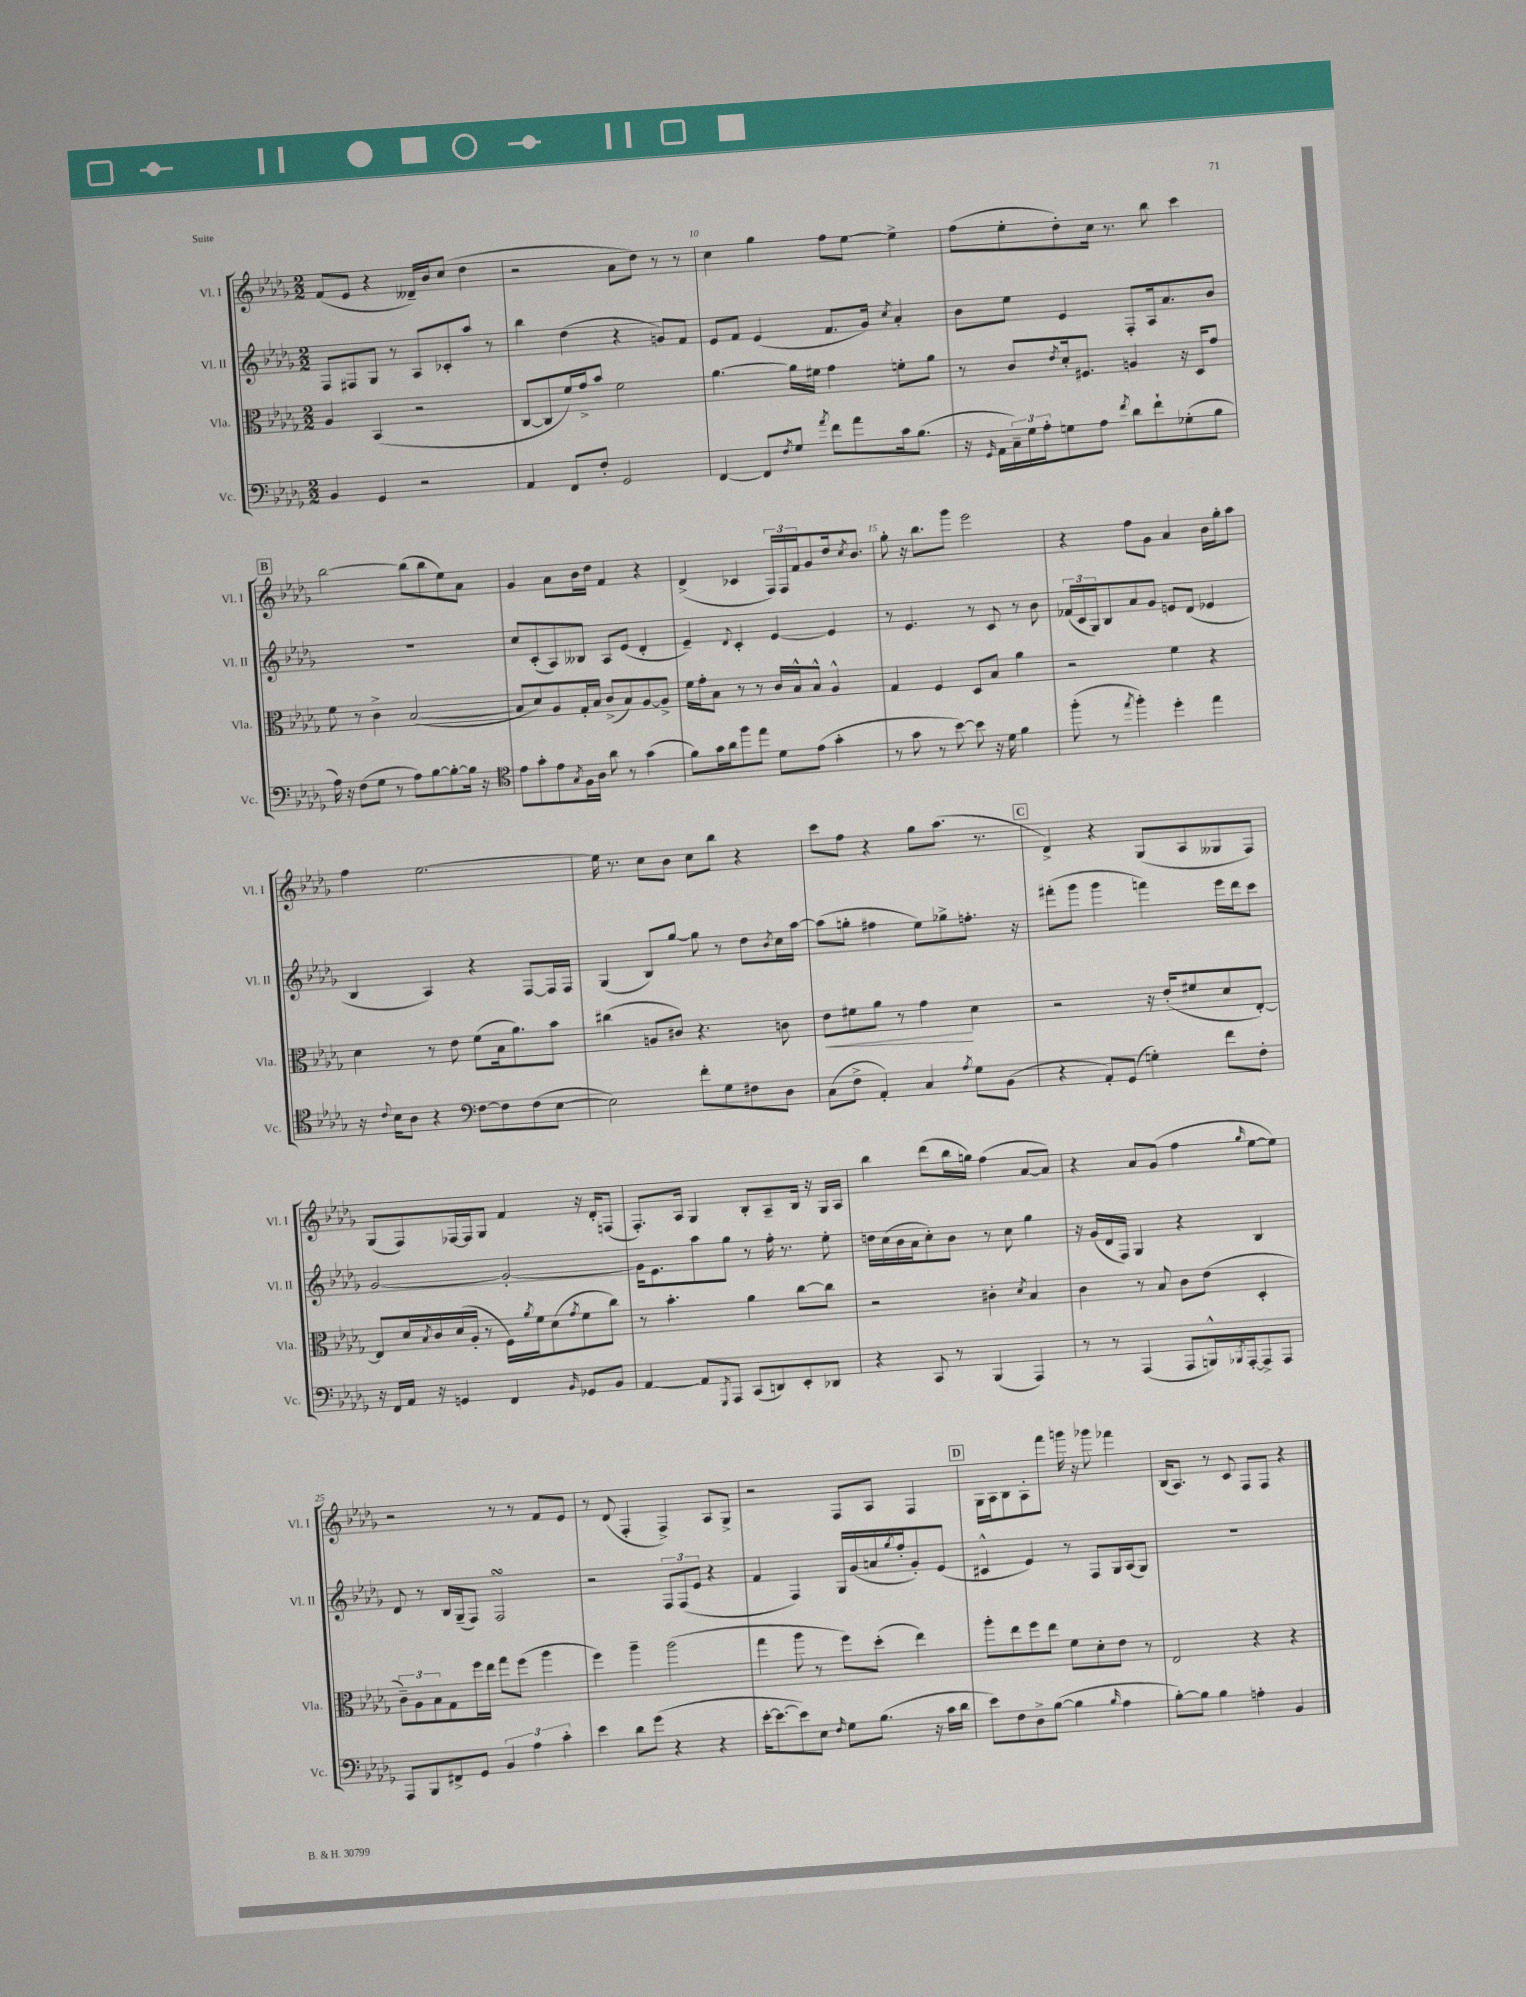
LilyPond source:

<<
\new StaffGroup <<
\new Staff = "s0" \with { instrumentName = "Vl. I" shortInstrumentName = "Vl. I" } {
    \clef treble \key des \major \numericTimeSignature \time 2/2
    f'8( ees'8 r4 deses'16--) bes'16 c''8( des''4 |
    r2 aes'8 des''8) r8 r8 |
    c''4 ges''4 f''8 ees''8~ ees''4-> |
    f''8( ees''8-. des''8-.) c''16 r8. bes''8 c'''4 |
    \mark \markup { \box "B" } bes''2~ bes''8( bes''8 ees''8) aes'8 |
    ges'4 aes'8 bes'16 des''16 f'4 r4 |
    des'4->( ces'4 \tuplet 3/2 { f16) f16 f'16 } ges'8 des''16 \acciaccatura { c''8 } bes'8. |
    ges''8-. r16 bes''8. ges'''8 ees'''2 |
    r4 f''8 ges'8 aes'4 bes'16 ges''16-. aes''8 |
    f''4 ees''2.~ |
    ees''16 r8. c''8 bes'8 c''8 bes''8 r4 |
    c'''8 f''8 r4 ges''8 aes''8.( r8. |
    \mark \markup { \box "C" } des'4->) r4 ges8( aes8 geses8 f8) |
    ges8( f8) fes16~ fes16 ges8 f'4 r16 des'16-. f8( |
    f8.-.) aes16 ges4 bes8-. aes8-- bes16 r16 ges16 aes16 |
    bes''4 des'''8( bes''16 g''16) f''4( aes'8~ aes'8) |
    r4 aes'8 ges'8( f''4 \grace { ges''16 } ees''8~ ees''8) |
    r2 r8 r8 f'8 ees'8 |
    r8 des'8( f4-. f4->) aes8 ges8-> |
    r2 f8 aes8 f4 |
    \mark \markup { \box "D" } ges16 aes16 bes8 aes8-. f'''8 g'''16 r16 ges'''8 fes'''4 |
    bes16( aes8.) r8 c'8 f8 f8 r4 \bar "|." |
}
\new Staff = "s1" \with { instrumentName = "Vl. II" shortInstrumentName = "Vl. II" } {
    \clef treble \key des \major \numericTimeSignature \time 2/2
    f8 fis8 ges8 r8 aes8 ces'8-. aes''8 r8 |
    bes''4 des''4( r4 g'8) f'8 |
    ees'8 f'8 ees'4( f'8. ges'16) \acciaccatura { c''8 } aes'4-. |
    bes'8 ees''8 ees'4 f8-. aes16 aes'8. bes'8 |
    \mark \markup { \box "B" } R1 |
    c''8 c'8-.( aes8) beses8 aes8 ees'8( des'4-. |
    ees'4--) \appoggiatura { des'8 } c'4-. ees'4~ ees'4 |
    r8 ees'4. r8 c'8 r8 bes'8 |
    \tuplet 3/2 { fes'16( c'16 ges16) } bes8 aes'8 ges'8 e'8 des'8( ees'4 |
    bes4 aes4) r4 f8~ f16 f16 |
    ges4( bes8) ges''8~ ges''8 r8 des''8 \acciaccatura { bes'8 } c''16 aes''16~ |
    aes''8( g''8-. fis''4 ees''8) ges''8-> f''8.-. r16 |
    \mark \markup { \box "C" } fis'''8-.( ges'''8 ges'''4 f'''4) ees'''16 des'''16 c'''8 |
    ges'2~ ges'2~-. |
    ges'16 ees'8. aes''8 ges''8 r8 f''16-. r8. ees''8-. |
    d''16 c''16( bes'16 aes'16 c''8-.) bes'8 r8 c''8 ges''4 |
    r16 ges'16( des'16 f16) ges4 r4 bes4 |
    des'8 r8 bes16 ges16--( f8) f2\turn |
    r2 \tuplet 3/2 { f8 f8( ees'8 } r4 |
    f'4 f4) ges16 ges'16( a'16 \acciaccatura { ges''8 } f''16-. ges'8-.) ees'8( |
    \mark \markup { \box "D" } cis'4-^ ees'4) r8 f8 ges16 aes16( ges8) |
    R1 \bar "|." |
}
\new Staff = "s2" \with { instrumentName = "Vla." shortInstrumentName = "Vla." } {
    \clef alto \key des \major \numericTimeSignature \time 2/2
    aes4 bes,4( r2 |
    c8~ c8 f'16) ges'16-> bes'8 f'2 |
    aes'4.~ aes'16 fis'16 ges'4 f'8-. aes'8 |
    r8 c'8 \acciaccatura { ees'8 } des'16-. fis8. a4 r16 des16 ges'8 |
    \mark \markup { \box "B" } f'8 r8 c'4-> bes2~( |
    bes8 des'8) aes8 ges16-. bes16 c'8->( bes8) aes8~ aes8-> |
    f'16 ges'16-. bes8 r8 r8 c'16 bes16-^ bes8-^ aes4-^ |
    ges4 f4 des8 bes8 aes'4 |
    r2 f'4 r4 |
    des'4 r8 ees'8 f'8( bes16 aes'8.) bes'8 |
    cis''4( a8 cis'8) r4. c'8 |
    ees'8\< fis'8 aes'8 r8 ges'4\! des'4 |
    \mark \markup { \box "C" } r2 r16 ees'16-.( fis'8 des'8 ees8~-.) |
    ees8 des'16 \acciaccatura { bes8 } c'16 des'16( aes16-. r8 f16) \acciaccatura { aes'8 } f'16 des'8( \acciaccatura { ges'8 } f'8 c''8) |
    r8 bes'4.-. aes'4 c''8~ c''8 |
    r2 cis'4-. \acciaccatura { des'8 } bes4 |
    c'4 r8 bes8 c'8 ees'8( des4-. |
    \tuplet 3/2 { c'8--) aes8 bes8 } ges8 f''16 ees''16 ges''8 f''8( aes''4 |
    f''4) aes''4-- aes''2( |
    ges''4 aes''8 r8 f''8) des''8-.( ees''4) |
    \mark \markup { \box "D" } aes''8-. ees''8 f''8 ees''8 f'8 des'8-. ees'8 r8 |
    ees2 r4 r4 \bar "|." |
}
\new Staff = "s3" \with { instrumentName = "Vc." shortInstrumentName = "Vc." } {
    \clef bass \key des \major \numericTimeSignature \time 2/2
    bes,4 ges,4 r2 |
    aes,4 f,8 f8-. ges,2 |
    f,4~ f,8 \acciaccatura { f8 } ges8 \acciaccatura { aes'8 } f'8 aes'8 c'16 bes8.( |
    r16 \grace { ges,16 } aes,16 \tuplet 3/2 { c16--) ges16 aes16-. } g8 aes8 \acciaccatura { f'8 } des'8 f'8-! ges8-.( bes8 |
    \mark \markup { \box "B" } aes16) r16 f8( ges8 r8 aes8) bes8~ bes8~-. bes16 r16 |
    \clef tenor ees'8 ges'8-. ees'8 \acciaccatura { ges8 } f16 aes16 aes'8 r8 ges'4( |
    f'8) ges'16 aes'16 f''8 ees''8 des'8 ees'8( ges'4-. |
    r8 ges'8 r8 bes'8~) bes'8 r16 des'16 f'4 |
    f''8-.( r8 \acciaccatura { ees''8 } f''4-.) des''4-. ees''4 |
    r16 \appoggiatura { c'8 } bes16 aes8 r4 \clef bass f8~ f8 f8( ees8~ |
    ees2) f'8-. ges8 fis8 des8 |
    c8( f8-> aes,4-.) c4 \acciaccatura { aes8 } ges8 bes,8( |
    \mark \markup { \box "C" } r4 aes,8-.) ges,8( g4-.) f'8 f8-. |
    r16 f,16 aes,16 r16 g,4 f,4 \grace { bes,16 } ges,8 bes,8 |
    aes,4~ aes,8 \acciaccatura { ges,,8 } aes,,8 c,8( d,8) ees,8-. des,8 |
    r4 c,8 r8 bes,,4( aes,,4) |
    r8 r8 aes,,4( aes,,8 b,,16-^) \acciaccatura { bes,,8 } aes,,16~-. aes,,8-> aes,,8 |
    aes,,8 bes,,8 fis,8-> ges,8 \tuplet 3/2 { bes,4 aes4 c'4-. } |
    ees'4 des'8 ges'8( r4 r4 |
    ees'16~-. ees'8.~ ees'8) ees8 \grace { f16 } ges8 bes8.( r16 c'16 des'16 |
    \mark \markup { \box "D" } ees'8) f8 des8-> bes8~( bes4 \grace { bes16 } aes4 |
    bes8~-.) bes8 bes4 a4-. bes,4 \bar "|." |
}
>>
>>
\layout { \context { \Score currentBarNumber = #8 \override BarNumber.break-visibility = ##(#f #t #t) barNumberVisibility = #(every-nth-bar-number-visible 5) } }
